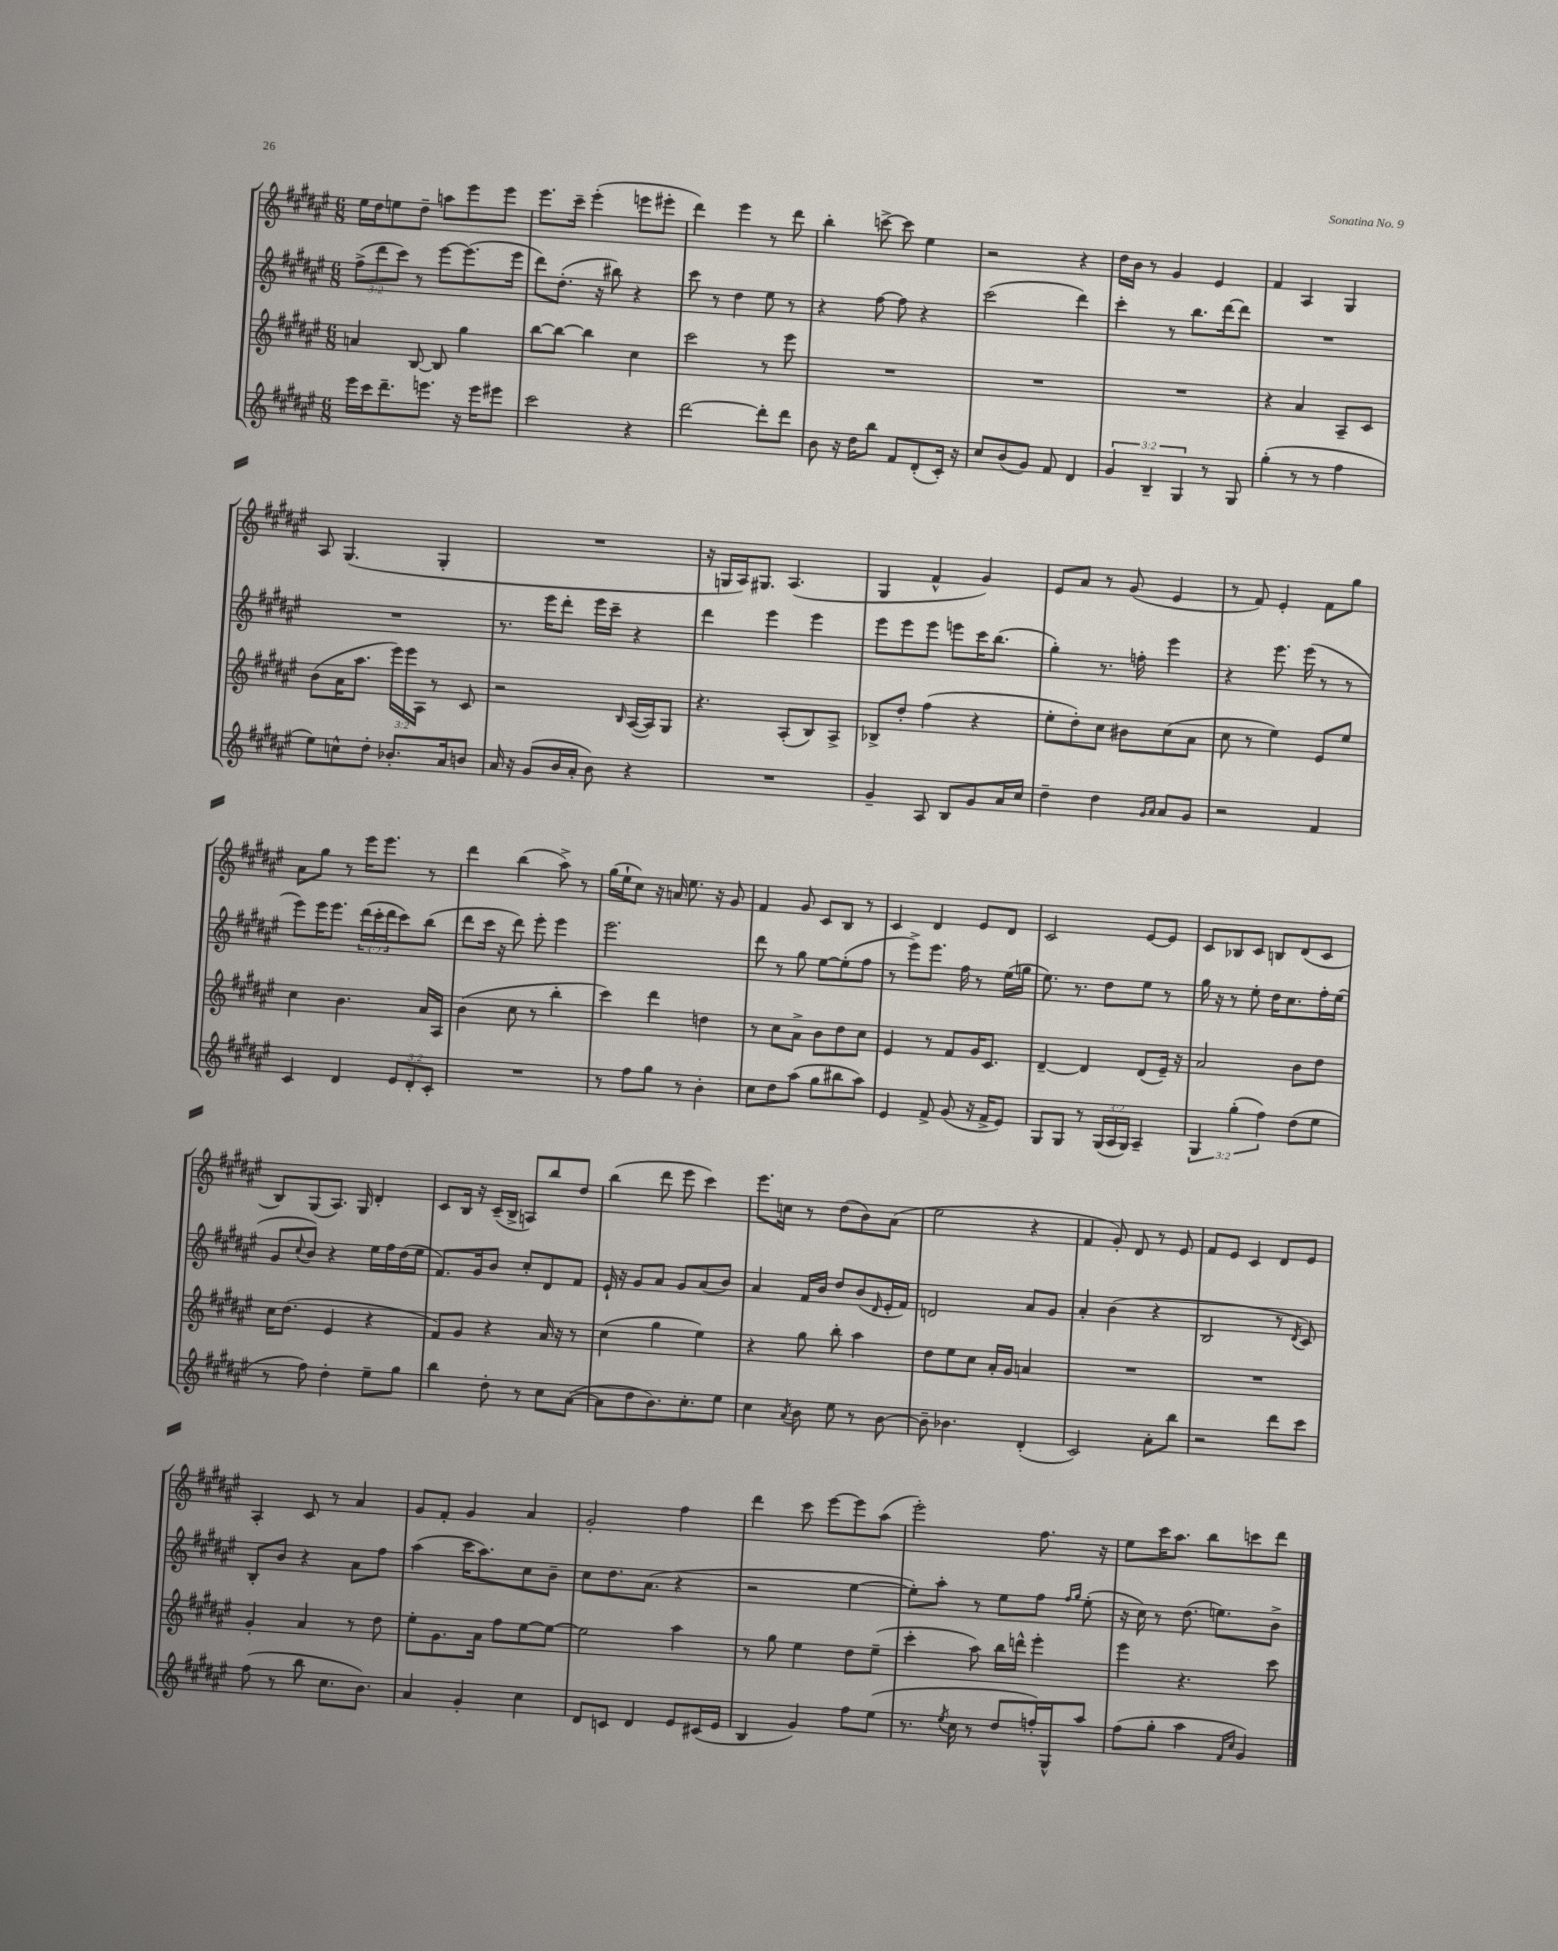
<<
\new StaffGroup <<
\new Staff = "s0" {
    \clef treble \key fis \major \numericTimeSignature \time 6/8
    eis''16 dis''16 e''8 dis''8-- a''8 eis'''8 eis'''8 |
    eis'''8. cis'''16-- eis'''4-.( e'''8 eis'''8-. |
    dis'''4) eis'''4 r8 dis'''8 |
    b''4-. c'''8~-> c'''8 eis''4 |
    r2 r4 |
    dis''16 b'16 r8 gis'4 eis'4 |
    fis'4 ais4 gis4 |
    ais8 gis4.( gis4-. |
    R2. |
    r16 g16 ais16) gis8. ais4.( |
    gis4 fis'4-^ gis'4) |
    eis'8 ais'8 r8 gis'8( eis'4 |
    r8 fis'8) eis'4-. fis'8 gis''8 |
    ais'8 gis''8 r8 eis'''16 eis'''8. r8 |
    dis'''4 b''4( ais''8->) r8 |
    gis''16( eis''16-! cis''8) r16 a'16 eis''8. r16 gis'8 |
    fis'4 gis'8 cis'8 b8 r8 |
    cis'4 dis'4 eis'8 dis'8 |
    cis'2 eis'8~ eis'8 |
    cis'8 bes8 cis'8 b8 dis'8( cis'8 |
    b8) gis8( ais8.) gis16 dis'4-. |
    cis'8 b16 r16 cis'16--( b16-> a8) b''8 dis''8 |
    b''4( dis'''8 eis'''8 cis'''4) |
    eis'''8. c''16 r8 dis''8( b'8) ais'8( |
    eis''2 r4 |
    fis'4 gis'8-.) dis'8 r8 eis'8 |
    fis'8 eis'8 cis'4 dis'8 eis'8 |
    ais4-. cis'8 r8 ais'4 |
    gis'8 fis'8-. gis'4 ais'4 |
    gis'2-. fis''4 |
    dis'''4 cis'''8 eis'''8~ eis'''8 ais''8( |
    eis'''2-.) fis''8. r16 |
    eis''8 cis'''16 ais''8. b''8 c'''8 dis'''8 \bar "|." |
}
\new Staff = "s1" {
    \clef treble \key fis \major \numericTimeSignature \time 6/8 \override Staff.TupletNumber.text = #tuplet-number::calc-fraction-text
    \tuplet 3/2 { fis''8->( dis'''8 cis'''8) } r8 eis'''8~ eis'''8.( eis'''16 |
    dis'''8) dis''8.-.( r16 bis''8) r4 |
    cis'''8 r8 dis''4 eis''8 r8 |
    r4 fis''8~ fis''8 r4 |
    cis'''2( dis'''4) |
    cis'''4-. r8 b''8. dis'''16~ dis'''8 |
    R2. |
    R2. |
    r8. eis'''16 dis'''8-. eis'''16 cis'''16-- r4 |
    dis'''4 eis'''4 eis'''4 |
    eis'''8 eis'''8 eis'''8 e'''8 cis'''16 b''8.( |
    gis''4-.) r8. f''16-. eis'''4 |
    r4 eis'''8. eis'''16( r8 r8 |
    eis'''8) eis'''16 eis'''8. \tuplet 3/2 { dis'''16( cis'''16-. dis'''16 } cis'''8) b''8( |
    dis'''8 cis'''16 r16 dis'''8) eis'''8-. eis'''4 |
    eis'''2. |
    dis'''8 r8 gis''8 eis''8~ eis''8-.( fis''8 |
    r8 eis'''8->) eis'''8. fis''16 r8 eis''16( g''16 |
    eis''8.) r8. dis''8 eis''8 r8 |
    gis''16 r16 r8 eis''8-. dis''16 cis''8. fis''16-. eis''16( |
    gis'8 \appoggiatura { cis''8 } b'8) r4 eis''16 fis''16 dis''16( eis''16 |
    fis'8.) gis'16 b'8 cis''8-. dis'8 fis'8 |
    eis'16-! r16 gis'8 ais'8 gis'8 ais'8( b'8) |
    ais'4 fis'16 b'16 dis''8 b'8( \grace { dis'16 } eis'16-. fis'16) |
    d'2 ais'8 gis'8 |
    ais'4-. b'4( r4 |
    b2 r8 \acciaccatura { dis'8 } cis'8) |
    b8-. b'8 r4 ais'8 fis''8 |
    ais''4( cis'''16 ais''8.) cis''8 b'8-- |
    cis''8 dis''8. ais'8.( r4 |
    r2 eis''4~ |
    eis''8-.) ais''8-. r8 eis''8 fis''8 \grace { fis''16 gis''16 } eis''8-.( |
    r16 cis''16) r8 dis''8.( e''8.) b'8-> \bar "|." |
}
\new Staff = "s2" {
    \clef treble \key fis \major \numericTimeSignature \time 6/8 \override Staff.TupletNumber.text = #tuplet-number::calc-fraction-text
    a'4 b8~ b8 gis''4 |
    b''8~ b''8~ b''4 cis''4 |
    cis'''2 r8 eis'''8 |
    R2. |
    R2. |
    R2. |
    r4 ais'4 ais8-- cis'8 |
    b'8( ais'16 ais''8. \tuplet 3/2 { eis'''16) eis'''16 ais16 } r8 cis'8 |
    r2 \grace { b16 } ais16~( ais16) gis8 |
    r4. ais8-.( b8) ais8-> |
    bes8-> dis''8-. fis''4( r4 |
    eis''8-. dis''8-.) cis''8 bis'8 cis''8( ais'8 |
    cis''8 r8 eis''4) eis'8 eis''8 |
    cis''4 b'4. ais'16 ais16 |
    b'4( cis''8 r8 b''4-. |
    cis'''4) dis'''4 d''4 |
    r8 cis''8 ais'8-> b'8 dis''8 cis''8 |
    eis'4 r8 fis'8 gis'16 cis'8. |
    dis'4~-- dis'4 dis'8( eis'16--) r16 |
    ais'2 b'8 dis''8 |
    cis''16 dis''8.( eis'4 r4 |
    fis'8) gis'8 r4 ais'16 r16 r8 |
    cis''4( gis''4 eis''4) |
    r4 gis''8 b''8-. ais''4 |
    dis''8 eis''8 cis''8 ais'16-. gis'16 a'4 |
    R2. |
    R2. |
    gis'4-. ais'4 r8 dis''8 |
    eis''8-. gis'8. ais'16 fis''8 eis''8~ eis''8~ |
    eis''2 ais''4 |
    r8 gis''8 eis''4 dis''8 eis''8--( |
    cis'''4-. ais''8) b''16 d'''16-^ eis'''4-. |
    eis'''4 r4. cis'''8 \bar "|." |
}
\new Staff = "s3" {
    \clef treble \key fis \major \numericTimeSignature \time 6/8 \override Staff.TupletNumber.text = #tuplet-number::calc-fraction-text
    eis'''16 cis'''16 dis'''8.-- e'''8. r16 e'''16 eis'''8 |
    cis'''2 r4 |
    dis'''2~ dis'''8-. dis'''8 |
    b'8 r16 dis''16 b''8 fis'8 dis'8-.( cis'16-.) r16 |
    cis''8 b'8( gis'8) fis'8 dis'4 |
    \tuplet 3/2 { gis'4 b4-- gis4 } r8 gis8 |
    gis''4-.( r8 r8 fis''4 |
    eis''8) c''8-^ dis''8-. bes'8.-. ais'16 b'8 |
    ais'16 r16 gis'8( b'16 ais'16-. b'8) r4 |
    R2. |
    gis'4-- ais8 b8 gis'8 ais'16 cis''16 |
    dis''4-- dis''4 \grace { gis'16 ais'16 } ais'8 gis'8 |
    r2 fis'4 |
    cis'4 dis'4 \tuplet 3/2 { eis'8 dis'8-. cis'8-. } |
    R2. |
    r8 fis''8 gis''8 r8 b'4-. |
    cis''8 dis''8 ais''8( gis''8 bis''8 ais''8) |
    eis'4 fis'8-> gis'8( r16 fis'16-> eis'8) |
    gis8 gis8 r8 \tuplet 3/2 { gis16( ais16 gis16) } ais4-- |
    \tuplet 3/2 { gis4 gis''4-.( fis''4) } dis''8( eis''8 |
    r8 fis''8) dis''4-. eis''8-- gis''8 |
    b''4 dis''8-. r8 cis''8 ais'8~( |
    ais'8 dis''8 b'8.) cis''8.-. eis''8 |
    cis''4 \acciaccatura { ais'8 } b'8 eis''8 r8 b'8~ |
    b'8-- bes'4. dis'4-.( |
    cis'2) ais'8-. b''8 |
    r2 dis'''8 cis'''8 |
    fis''8( r8 b''8 cis''8. b'8.) |
    ais'4 gis'4-. cis''4 |
    dis'8 c'8 dis'4 eis'8 cis'16( eis'16 |
    b4 gis'4) fis''8 eis''8( |
    r8. \acciaccatura { eis''8 } cis''16 r8 dis''8 f''16-.) gis16-^ ais''8 |
    fis''8( gis''8-. ais''4 \grace { fis'16 cis''16 } gis'4) \bar "|." |
}
>>
>>
\layout { \context { \Score \remove "Bar_number_engraver" } }
